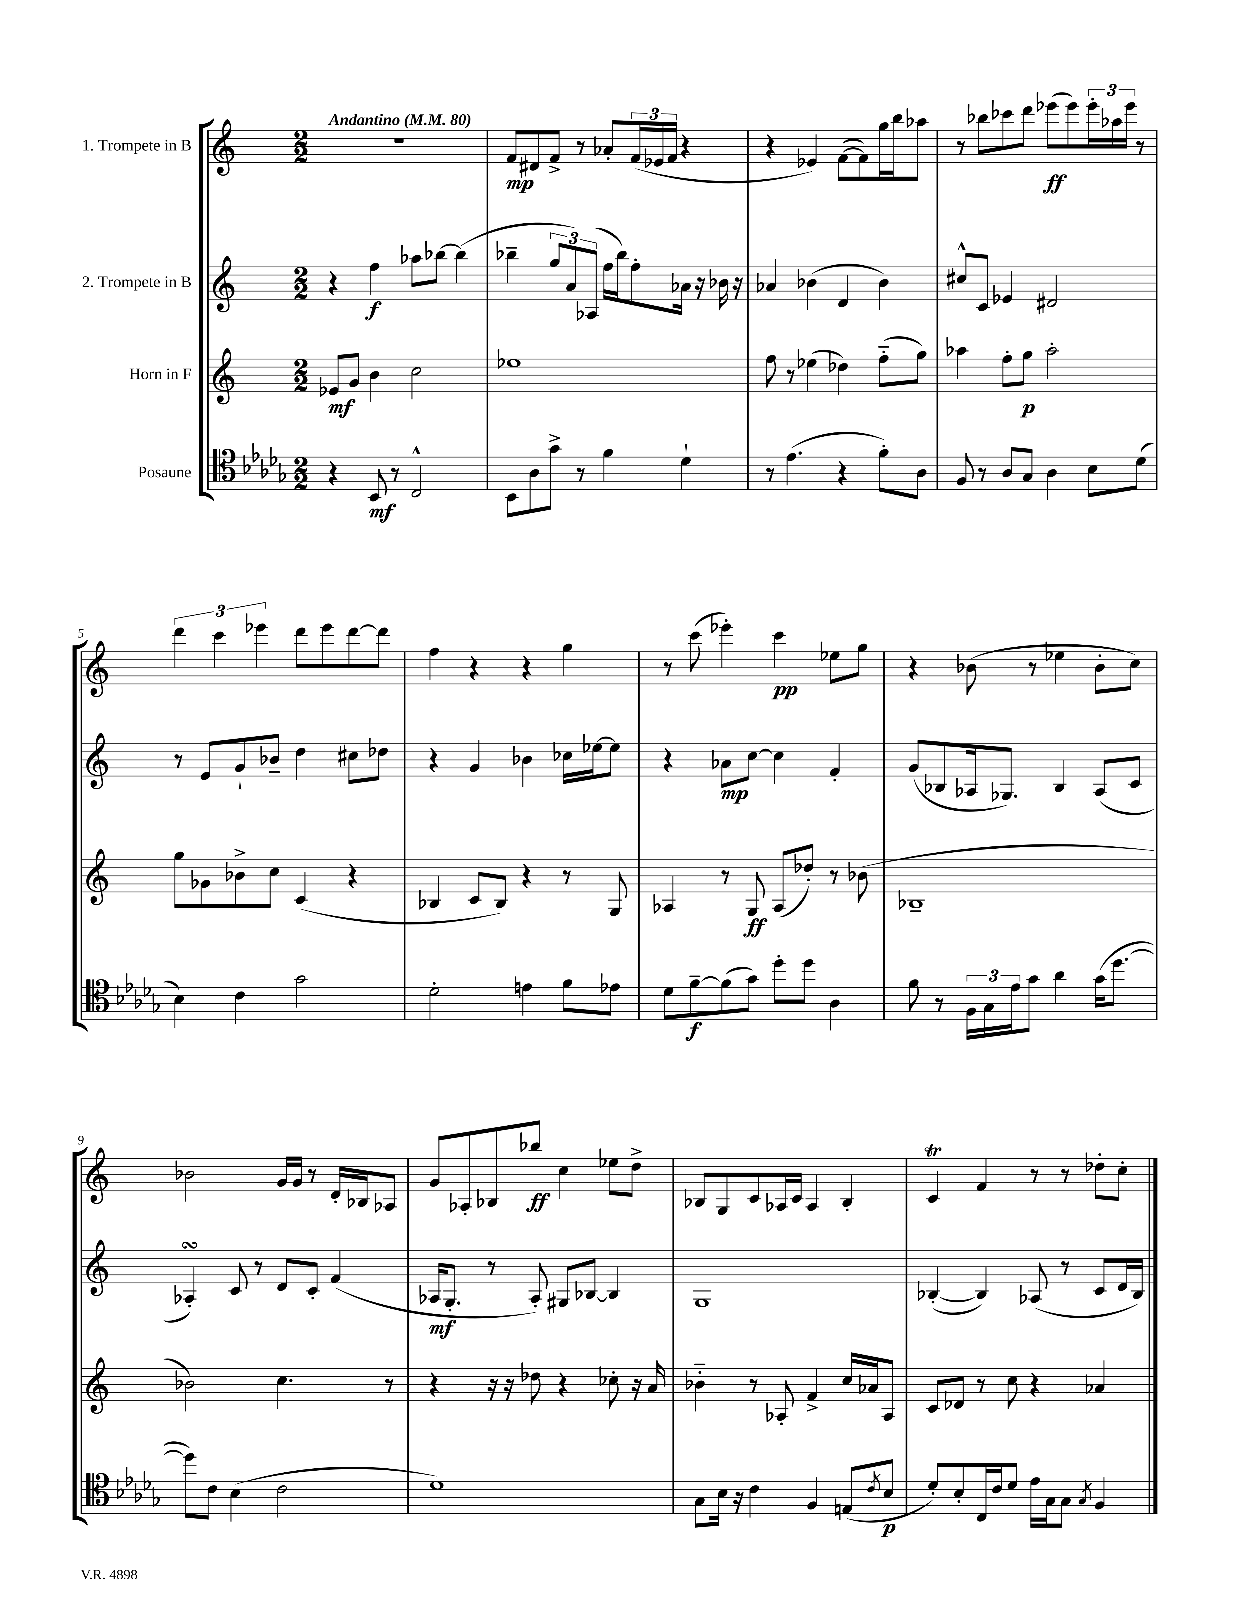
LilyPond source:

<<
\new StaffGroup <<
\new Staff = "s0" \with { instrumentName = "1. Trompete in B" } {
    \clef treble \key c \major \numericTimeSignature \time 2/2 \tempo "Andantino" 4 = 80
    R1 |
    f'8\mp dis'8 f'8-> r8 aes'8-. \tuplet 3/2 { f'16( ees'16 f'16 } r4 |
    r4 ees'4) f'8~( f'8) g''16 b''16 aes''8 |
    r8 bes''8 ces'''8 d'''8 ees'''8\ff( ees'''8) \tuplet 3/2 { ees'''16-. aes''16 ees'''16 } r8 |
    \tuplet 3/2 { d'''4 c'''4 ees'''4 } d'''8 ees'''8 d'''8~ d'''8 |
    f''4 r4 r4 g''4 |
    r8 c'''8( ees'''4-.) c'''4\pp ees''8 g''8 |
    r4 bes'8( r8 ees''4 bes'8-. c''8) |
    bes'2 g'16 g'16 r8 d'16-. bes16 aes8 |
    g'8 aes8-. bes8 bes''8\ff c''4 ees''8 d''8-> |
    bes8 g8 c'8 aes16 c'16 aes4 bes4-. |
    c'4\trill f'4 r8 r8 des''8-. c''8-. \bar "|." |
}
\new Staff = "s1" \with { instrumentName = "2. Trompete in B" } {
    \clef treble \key c \major \numericTimeSignature \time 2/2
    r4 f''4\f aes''8 bes''8~ bes''4( |
    bes''4-- \tuplet 3/2 { g''8 a'8) aes8( } f''16 bes''16) f''8-. aes'16 r16 bes'16 r16 |
    aes'4 bes'4( d'4 bes'4) |
    cis''8-^ c'8 ees'4 dis'2 |
    r8 e'8 g'8-! bes'8-- d''4 cis''8 des''8 |
    r4 g'4 bes'4 ces''16 ees''16~ ees''8 |
    r4 aes'8\mp c''8~ c''4 f'4-. |
    g'8( bes8 aes16 ges8.) bes4 aes8( c'8 |
    aes4-.\turn) c'8 r8 d'8 c'8-. f'4( |
    aes16\mf g8.-. r8 aes8-.) gis8 bes8~ bes4 |
    g1 |
    bes4~-.( bes4) aes8( r8 c'8 d'16 bes16) \bar "|." |
}
\new Staff = "s2" \with { instrumentName = "Horn in F" } {
    \clef treble \key c \major \numericTimeSignature \time 2/2
    ees'8\mf g'8 b'4 c''2 |
    ees''1 |
    f''8 r8 ees''4( des''4) f''8-_( g''8) |
    aes''4 f''8-. g''8\p aes''2-. |
    g''8 ges'8 bes'8-> c''8 c'4( r4 |
    bes4 c'8 bes8) r4 r8 g8 |
    aes4 r8 g8\ff aes8( des''8-.) r8 bes'8( |
    bes1-- |
    bes'2) c''4. r8 |
    r4 r16 r16 des''8 r4 ces''8-. r16 a'16 |
    bes'4-_ r8 aes8-. f'4-> c''16 aes'16 aes8 |
    c'8 des'8 r8 c''8 r4 aes'4 \bar "|." |
}
\new Staff = "s3" \with { instrumentName = "Posaune" } {
    \clef tenor \key des \major \numericTimeSignature \time 2/2
    r4 bes,8\mf r8 c2-^ |
    bes,8 aes8 ges'8-> r8 f'4 des'4-! |
    r8 ees'4.( r4 f'8-.) aes8 |
    f8 r8 aes8 ges8 aes4 bes8 des'8( |
    bes4) c'4 ges'2 |
    des'2-. e'4 f'8 ees'8 |
    des'8 f'8~--\f f'8( ges'8) des''8-. des''8 aes4 |
    f'8 r8 \tuplet 3/2 { f16 ges16 ees'16 } ges'8 aes'4 ges'16( des''8.~ |
    des''8) c'8 bes4( c'2 |
    des'1) |
    ges8 bes16 r16 c'4 f4 e8( \acciaccatura { c'8 } bes8\p |
    des'8-.) bes8-. c16 c'16 des'8 ees'16 ges16 ges8 \acciaccatura { ges8 } f4 \bar "|." |
}
>>
>>
